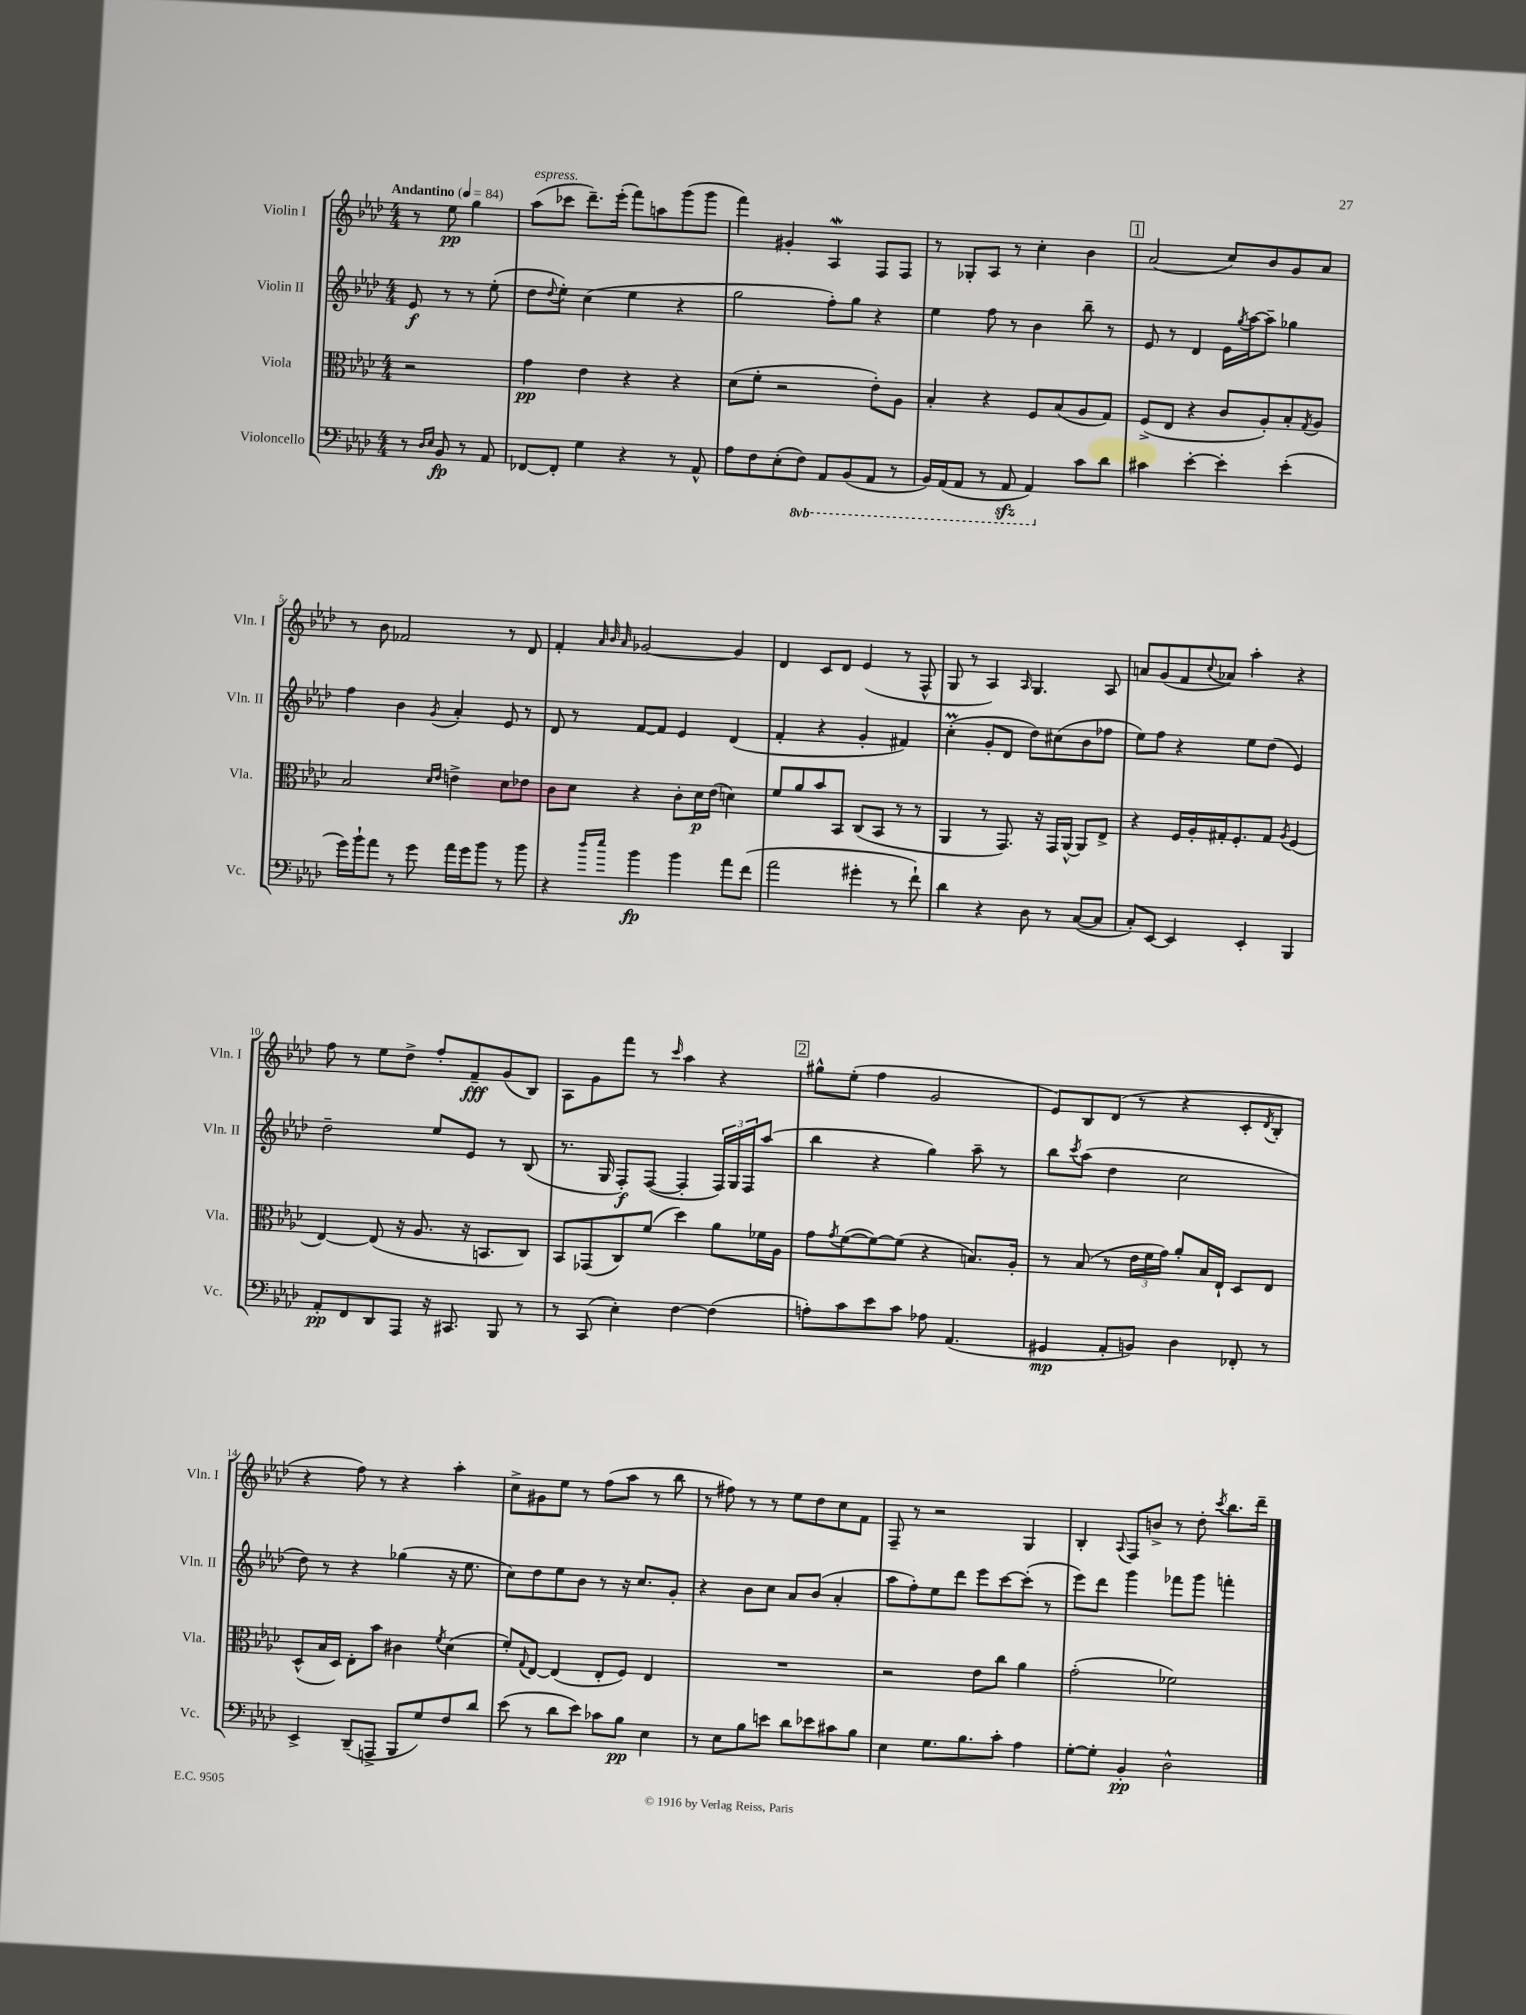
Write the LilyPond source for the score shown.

<<
\new StaffGroup <<
\new Staff = "s0" \with { instrumentName = "Violin I" shortInstrumentName = "Vln. I" } {
    \clef treble \key aes \major \numericTimeSignature \time 4/4 \partial 2 \tempo "Andantino" 4 = 84
    r8 ees''8\pp g''4 |
    aes''8^\markup { \italic "espress." }( ces'''8 des'''8.--) ees'''16-.( f'''8) a''8 g'''8( g'''8 |
    f'''4) gis'4-. aes4\mordent f8 f8 |
    r8 ges8-. aes8 r8 c''4-. bes'4 |
    \mark \markup { \box "1" } aes'2( c''8) bes'8 g'8 aes'8 |
    r8 bes'8 fes'2 r8 des'8 |
    f'4-. \grace { aes'32 bes'32 aes'32 } ges'2~ ges'4 |
    des'4 c'8 des'8 ees'4( r8 f8-^ |
    g8 r8 aes4) \grace { aes16 } g4. aes8 |
    a'8 g'8( f'8 \appoggiatura { c''8 } aes'8) aes''4-. r4 |
    f''8 r8 ees''8 des''8-> f''8-. f'8--\fff g'8( bes8) |
    aes8 g'8 f'''8 r8 \grace { c'''16 } aes''4 r4 |
    \mark \markup { \box "2" } gis''8-^ ees''8-.( f''4 g'2 |
    ees'8) bes8 des'8( r8 r4 c'8-. \acciaccatura { des'8 } bes8-. |
    r4 f''8) r8 r4 aes''4-. |
    c''8-> gis'8 ees''8 r8 f''8( aes''8 r8 bes''8 |
    r8 fis''8) r8 r8 ees''8 des''8 c''8 f'8 |
    f8-- r8 r2 g4 |
    bes4-. \appoggiatura { aes8 } f8 b'8-> r8 des''8-. \acciaccatura { c'''8 } bes''8. des'''16-- \bar "|." |
}
\new Staff = "s1" \with { instrumentName = "Violin II" shortInstrumentName = "Vln. II" } {
    \clef treble \key aes \major \numericTimeSignature \time 4/4 \partial 2
    ees'8\f r8 r8 ees''8-.( |
    des''8 \appoggiatura { des''8 } ees''8-.) c''4( ees''4 r4 |
    g''2 f''8-.) g''8 r4 |
    ees''4 f''8 r8 bes'4 bes''8-- r8 |
    \mark \markup { \box "1" } ees'8 r8 des'4 ees'16 \acciaccatura { g''8 } aes''16~ aes''8-- ges''4 |
    f''4 bes'4 \acciaccatura { g'8 } aes'4-. ees'8 r8 |
    des'8 r8 f'8~ f'8 ees'4 des'4( |
    f'4-. r4 g'4-. fis'4) |
    c''4-.\prall( g'8-. des'8 des''8) cis''8( bes'8 fes''8 |
    ees''8) f''8 r4 ees''8 des''8( ees'4) |
    des''2-- ees''8 ees'8 r8 bes8( |
    r8. g16 f8-.\f) f8~( f4-. \tuplet 3/2 { f16) g16 f16 } aes''8( |
    \mark \markup { \box "2" } bes''4 r4 g''4) aes''8-- r8 |
    bes''8 \acciaccatura { c'''8 } aes''8( des''4 c''2 |
    des''8) r8 r4 ges''4( r16 ees''8. |
    c''8) des''8 ees''8 bes'8 r8 r16 c''8. g'8-. |
    r4 bes'8 c''8 aes'8 bes'8( aes'4-. |
    aes''8 f''8-.) ees''8 des'''8 ees'''8 c'''8~ c'''8-.( r8 |
    ees'''8) des'''8 g'''4 fes'''8 g'''8 f'''4-. \bar "|." |
}
\new Staff = "s2" \with { instrumentName = "Viola" shortInstrumentName = "Vla." } {
    \clef alto \key aes \major \numericTimeSignature \time 4/4 \partial 2
    r2 |
    g'4\pp ees'4 r4 r4 |
    des'8( f'8-. r2 ees'8-.) aes8 |
    bes4-. r4 f8 bes8( aes8 g8) |
    \mark \markup { \box "1" } f8->( ees8 r4 c'8 aes8-.) bes8-. \acciaccatura { g8 } aes8 |
    bes2 \grace { des'16 ees'16 } e'4-> des'8 ees'8 |
    c'8 des'8 r4 c'8-. des'16\p ees'16( d'4) |
    f'8 aes'8 bes'8 bes,8 c8( bes,8 r8 r8 |
    aes,4 r8 g,8.) r16 g,16 aes,16~-^ aes,8 ees8-> |
    r4 f16 aes16-. gis16-. f8.-. gis8 \acciaccatura { aes8 } f4( |
    ees4~) ees8( r16 aes8. r16 b,8. c8) |
    bes,8 ges,8( c8) f'8( des''4) aes'8 fes'16 aes16 |
    \mark \markup { \box "2" } g'8 \acciaccatura { g'8 } f'8~( f'8~) f'8( r4 b8.) aes16-. |
    r8 bes8( r8 \tuplet 3/2 { ees'16 f'16 g'16) } aes'8-. bes16 ees16-! des8 ees8 |
    des8-^( bes16 des16) ees8-. bes'8 cis'4 \acciaccatura { f'8 } des'4( |
    f'8-.) \appoggiatura { g8 } ees8~ ees4( ees8-. f8) ees4 |
    R1 |
    r2 ees'8 c''8 aes'4 |
    g'2-.( fes'2) \bar "|." |
}
\new Staff = "s3" \with { instrumentName = "Violoncello" shortInstrumentName = "Vc." } {
    \clef bass \key aes \major \numericTimeSignature \time 4/4 \set Staff.ottavationMarkups = #ottavation-simple-ordinals \partial 2
    r8 \grace { des16 ees16 } bes,8\fp r8 aes,8 |
    fes,8~ fes,8-. g4 r4 r8 aes,8-^ |
    aes8 f8 ees8-.( \ottava #-1 f,8) aes,,8 bes,,8( aes,,8 r8 |
    bes,,16) aes,,16( aes,,8 r8 aes,,8\sfz aes,,4) \ottava #0 c'8 des'8 |
    \mark \markup { \box "1" } cis'4 ees'4~-. ees'4-. ees'4-.( |
    g'16) bes'16-! aes'8 r8 g'8 aes'16 g'16 bes'8 r8 bes'8 |
    r4 \grace { des''16 ees''16 } bes'4\fp bes'4 aes'8 f'8( |
    aes'2 gis'4-. r8 f'8-!) |
    des'4 r4 des8 r8 c8~( c8 |
    c8-.) ees,8~ ees,4 ees,4-. bes,,4 |
    aes,8-.\pp f,8 des,8 aes,,8 r16 cis,8. bes,,8 r8 |
    r8 c,8( ees4-.) f4~ f4( |
    \mark \markup { \box "2" } a8-.) c'8 ees'8 c'8 aes8 aes,4.( |
    gis,4\mp aes,8-. b,8) des4 fes,8-. r8 |
    ees,4-> des,8--( a,,8-> bes,,8 g8) f8 des'8 |
    ees'8( r8 des'8 ees'8) ces'8 bes8\pp ees4 |
    r8 ees8 bes8 e'8 des'8 ees'8 cis'8 bes8 |
    ees4 g8. bes8. c'8-. aes4 |
    g8~-. g8-. bes,4-.\pp des2-^ \bar "|." |
}
>>
>>
